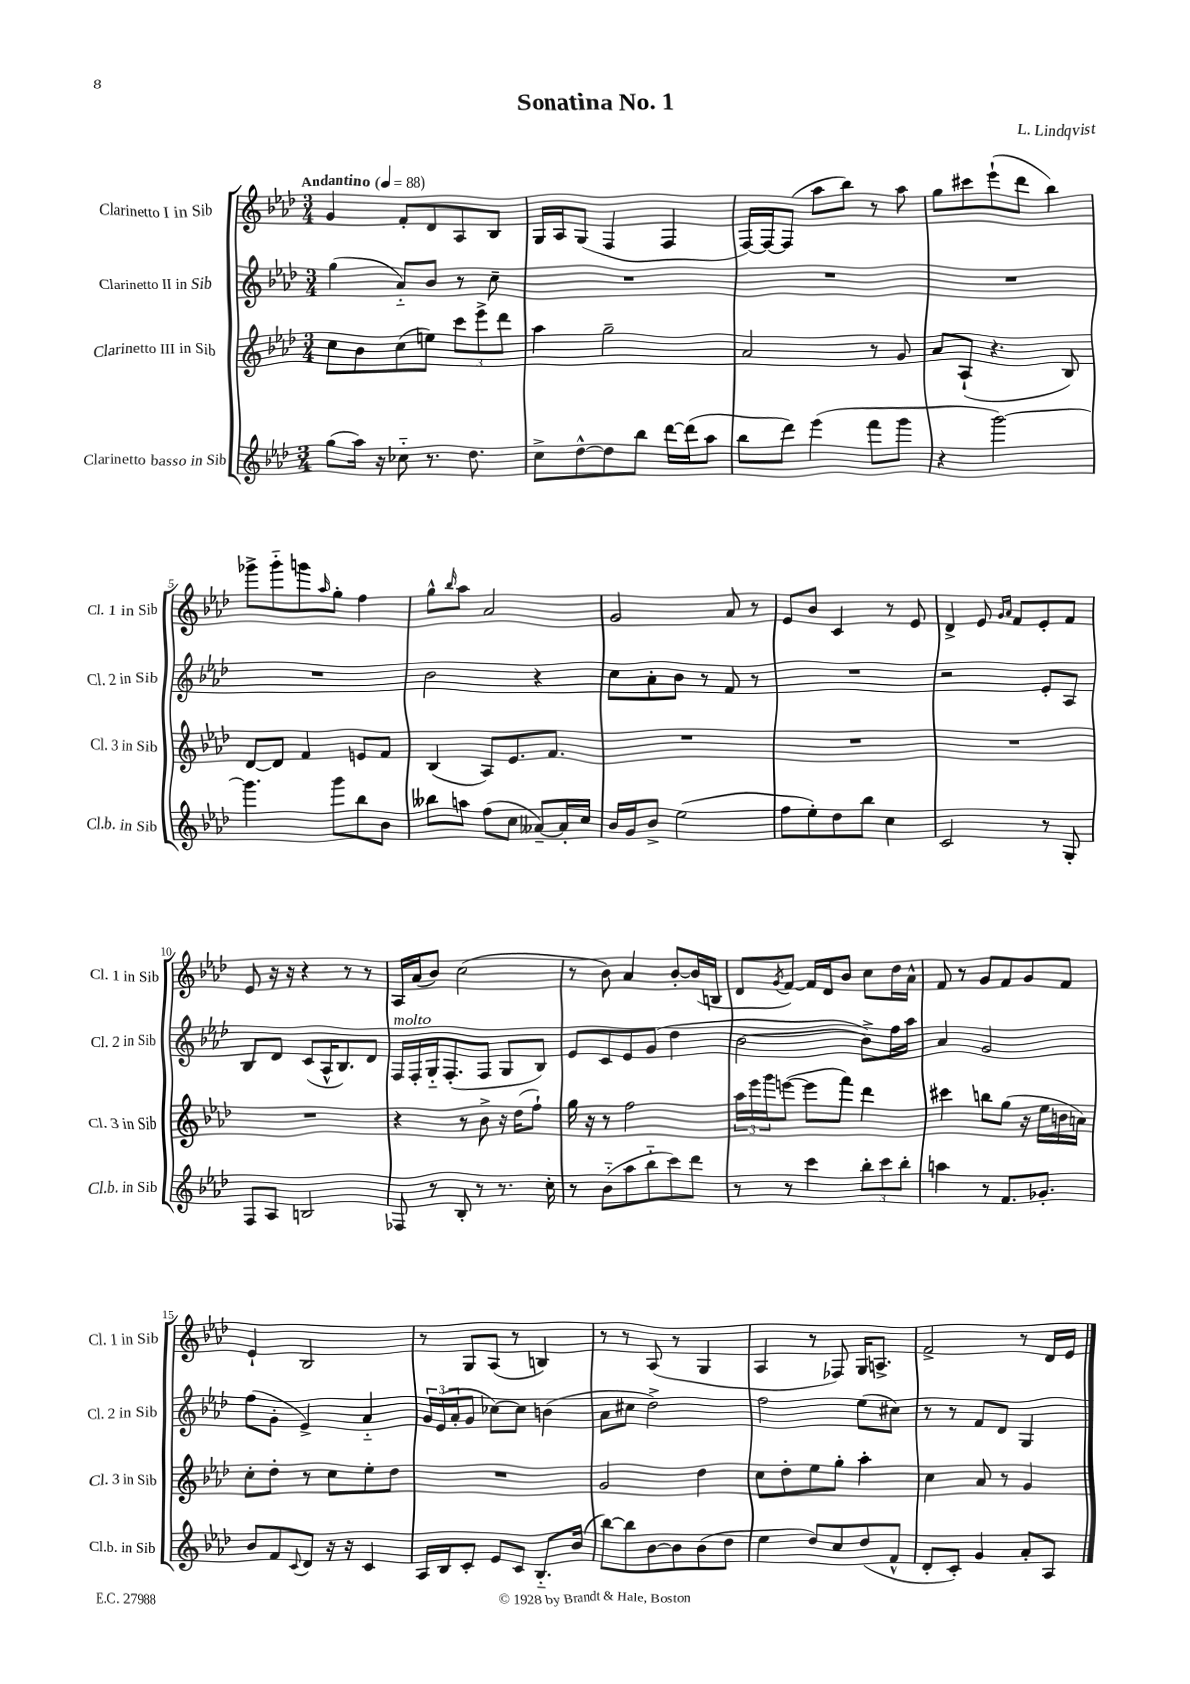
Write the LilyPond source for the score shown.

\header { title = "Sonatina No. 1" composer = "L. Lindqvist" }
<<
\new StaffGroup <<
\new Staff = "s0" \with { instrumentName = "Clarinetto I in Sib" shortInstrumentName = "Cl. 1 in Sib" } {
    \clef treble \key aes \major \numericTimeSignature \time 3/4 \tempo "Andantino" 4 = 88
    g'4 f'8-. des'8 aes8 bes8 |
    g16 aes16 g8( f4 f4 |
    f16~) f16~ f8( aes''8 bes''8) r8 aes''8 |
    g''8 cis'''8 ees'''8-!( des'''8 bes''4) |
    ges'''8-> ges'''8-_ g'''8 \grace { aes''16 } g''8-. f''4 |
    g''8-^ \grace { bes''16 } aes''8 aes'2 |
    g'2 aes'8 r8 |
    ees'8 bes'8 c'4 r8 ees'8 |
    des'4-> ees'8 \grace { g'16 aes'16 } f'8 ees'8-. f'8 |
    ees'8 r16 r16 r4 r8 r8 |
    aes16 aes'16( bes'8) c''2( |
    r8 bes'8) aes'4 bes'8~-. bes'16( b16 |
    des'8 \acciaccatura { g'8 } f'8~) f'16 des'16 bes'8 c''8 des''16 aes'16-^ |
    f'8 r8 g'8 f'8 g'8 f'8 |
    ees'4-! bes2 |
    r8 g8 aes8( r8 b4) |
    r8 r8 aes8( r8 g4 |
    aes4 r8 fes8) g16 a8.-> |
    f'2-> r8 des'16 ees'16 \bar "|." |
}
\new Staff = "s1" \with { instrumentName = "Clarinetto II in Sib" shortInstrumentName = "Cl. 2 in Sib" } {
    \clef treble \key aes \major \numericTimeSignature \time 3/4
    g''4( aes'8-_) bes'8 r8 c''8-- |
    R2. |
    R2. |
    R2. |
    R2. |
    bes'2 r4 |
    c''8 aes'8-. bes'8 r8 f'8 r8 |
    R2. |
    r2 ees'8-. aes8 |
    bes8 des'8 c'8( aes16-^ bes8.) des'8 |
    f16^\markup { \italic "molto" } f16-. g16-_ f8.-.( f8 g8 bes8) |
    ees'8 c'8 ees'8 g'8( des''4 |
    bes'2~ bes'8->) f''16 aes''16 |
    aes'4 g'2 |
    f''8( g'8-. ees'4->) aes'4-_ |
    \tuplet 3/2 { g'16 ees'16( aes'16-. } g'8 ces''8~) ces''8 b'4( |
    aes'8 cis''8 des''2->) |
    f''2 ees''8( cis''8) |
    r8 r8 f'8 des'8 g4 \bar "|." |
}
\new Staff = "s2" \with { instrumentName = "Clarinetto III in Sib" shortInstrumentName = "Cl. 3 in Sib" } {
    \clef treble \key aes \major \numericTimeSignature \time 3/4
    c''8 bes'8 c''8( e''8) \tuplet 3/2 { c'''8 ees'''8-> des'''8 } |
    aes''4 g''2-- |
    aes'2 r8 g'8 |
    aes'8 aes8-!( r4. bes8) |
    des'8~ des'8 f'4 e'8 f'8 |
    bes4( aes8) ees'8. f'8. |
    R2. |
    R2. |
    R2. |
    R2. |
    r4 r8 bes'8-> r16 des''16( f''8-!) |
    g''16 r16 r8 f''2 |
    \tuplet 3/2 { aes''16 ees'''16 g'''16 } e'''8~( e'''8 f'''8) des'''4 |
    cis'''4 b''8 g''8( r16 ees''16 b'16 a'16) |
    c''8-. des''8-. r8 c''8 ees''8-. des''8 |
    R2. |
    g'2 des''4 |
    c''8 des''8-. ees''8 g''8-. aes''4-. |
    c''4 aes'8 r8 g'4 \bar "|." |
}
\new Staff = "s3" \with { instrumentName = "Clarinetto basso in Sib" shortInstrumentName = "Cl.b. in Sib" } {
    \clef treble \key aes \major \numericTimeSignature \time 3/4
    g''8( aes''16) r16 ces''8-_ r8. des''8. |
    c''8-> des''8~-^ des''8 bes''8 des'''16~ des'''16( aes''8 |
    bes''8 des'''8) ees'''4( f'''8 g'''8 |
    r4 g'''2~) |
    g'''4. g'''8 bes''8 bes'8 |
    beses''8 a''8 f''8( c''8 aeses'8~--) aeses'16-. c''16 |
    bes'16 g'16 bes'8-> ees''2( |
    f''8 ees''8-.) des''8 bes''8 c''4 |
    c'2 r8 g8-. |
    f8 aes8 b2 |
    fes8 r8 bes8-. r8 r8. c''16-. |
    r8 bes'8-_( aes''8 bes''8-_ c'''8) des'''8 |
    r8 r8 c'''4 \tuplet 3/2 { bes''8-. c'''8 bes''8-. } |
    a''4 r8 f'8. ges'8.-. |
    bes'8 f'8 \appoggiatura { c'8 } des'8 r16 r16 c'4 |
    aes16 bes16 c'8-. ees'8 c'8 bes8.-_ bes'16( |
    bes''8~) bes''8 bes'8~ bes'8 bes'8( des''8 |
    ees''4 des''8) c''8 des''8( f'8-^ |
    des'8-. c'8-.) g'4 aes'8-. aes8 \bar "|." |
}
>>
>>
